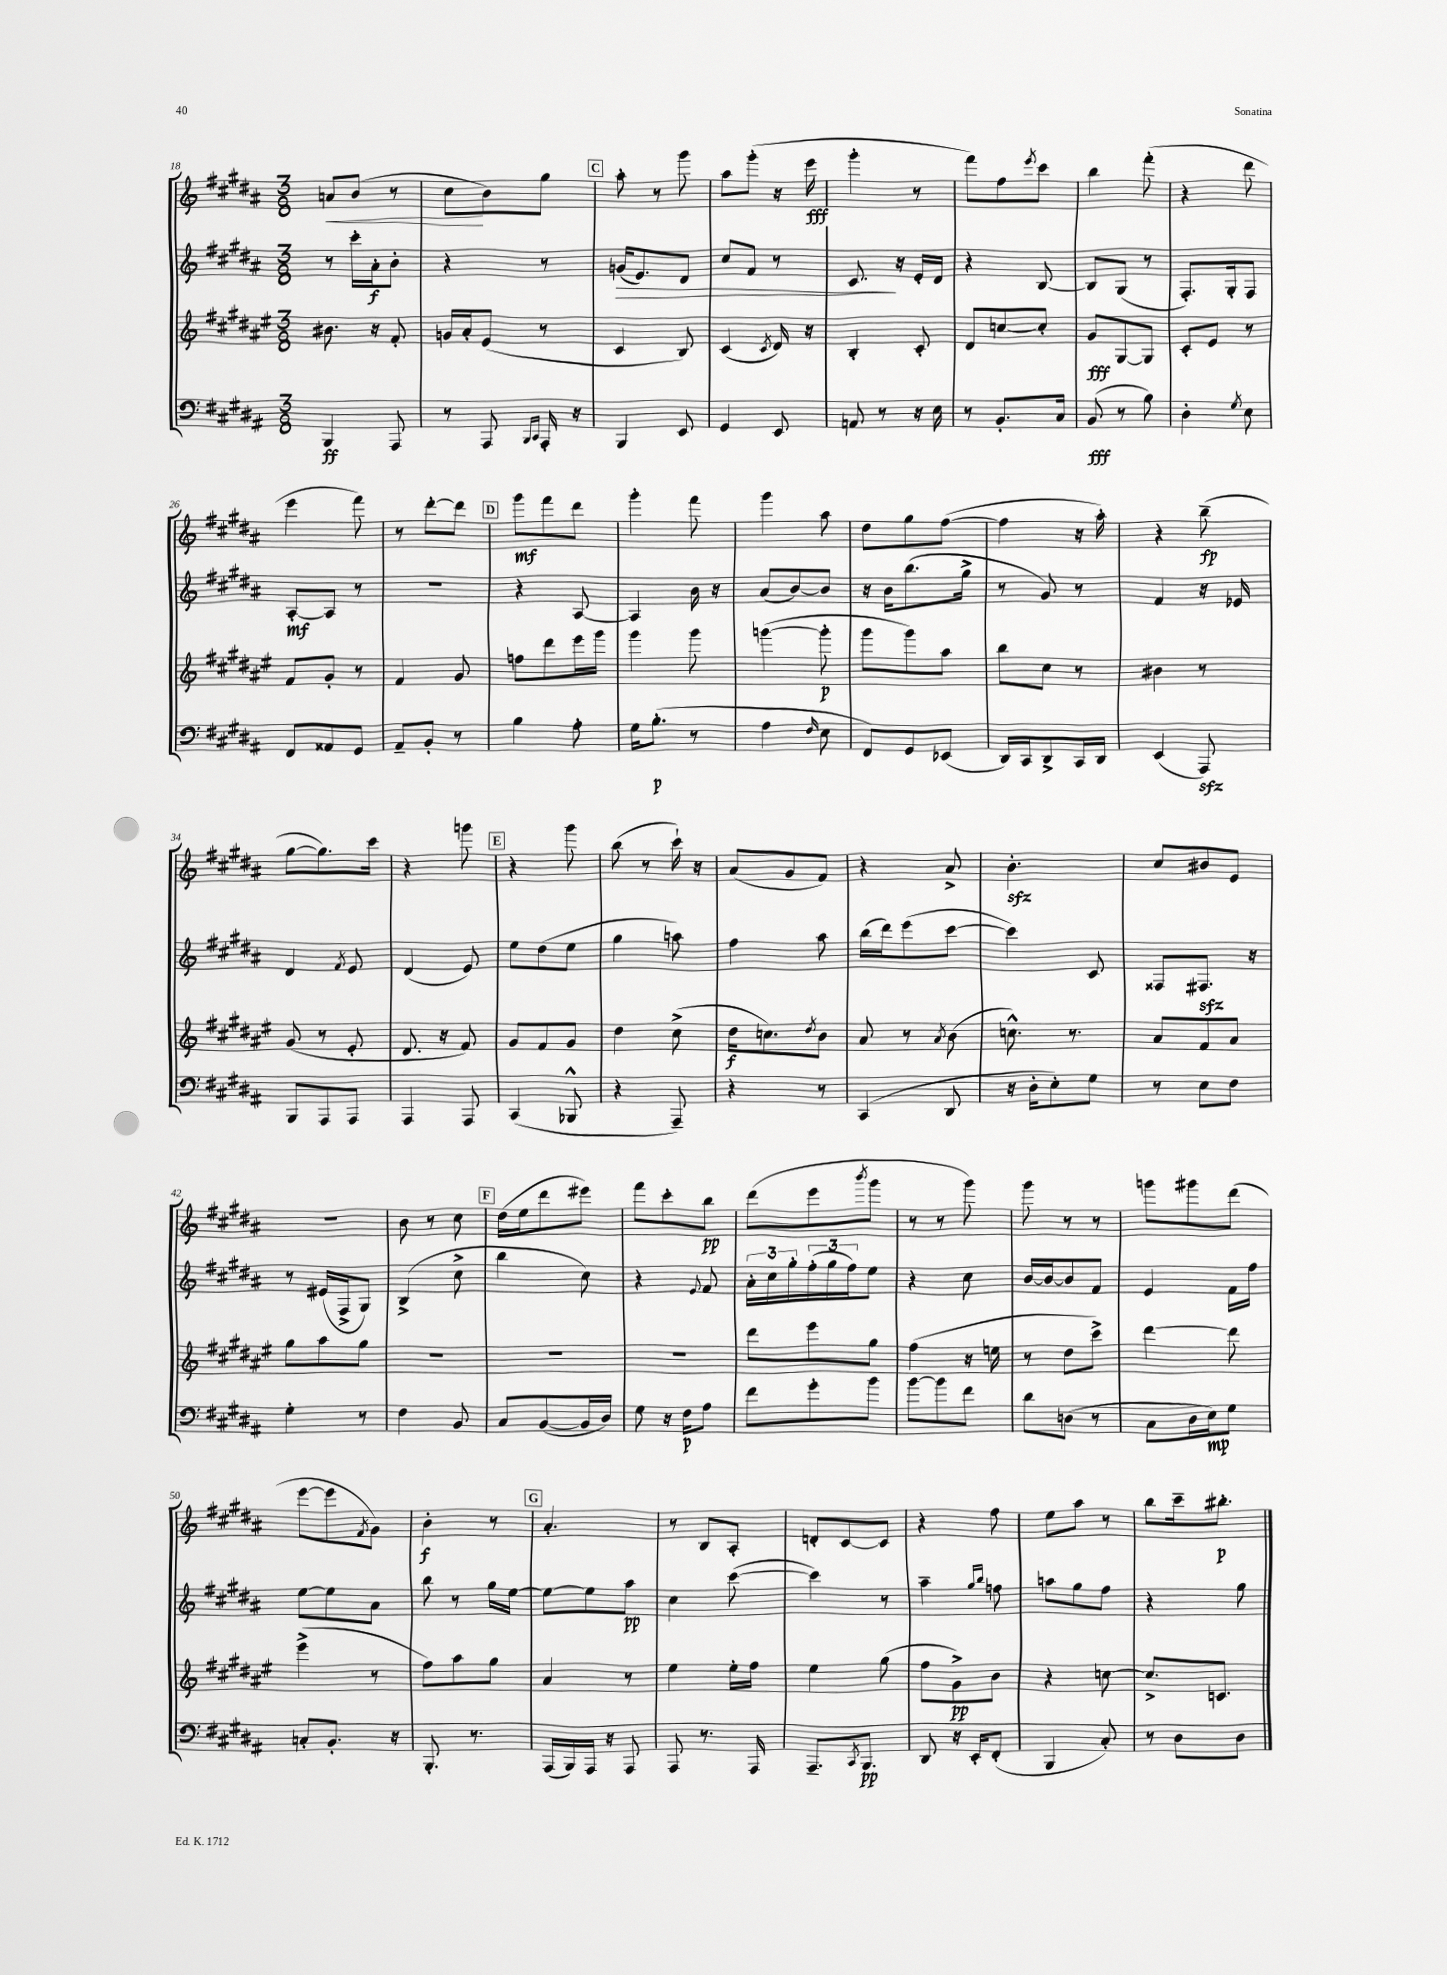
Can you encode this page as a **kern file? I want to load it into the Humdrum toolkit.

**kern	**kern	**kern	**kern
*staff4	*staff3	*staff2	*staff1
*clefF4	*clefG2	*clefG2	*clefG2
*k[f#c#g#d#a#]	*k[f#c#g#d#a#e#]	*k[f#c#g#d#a#]	*k[f#c#g#d#a#]
*M3/8	*M3/8	*M3/8	*M3/8
4BBB	8.b#	8r	8a
.	.	16ccc#'	(8b
.	16r	16a#'	.
8AAA#	8f#'	8b'	8r
=	=	=	=
8r	16g	4r	8cc#
.	16a#'	.	.
8AAA#	(8e#	.	8b)
16qqBBB	.	.	.
16qqCC#	.	.	.
16AAA#'	8r	8r	8gg#
16r	.	.	.
=	=	=	=
4BBB	4c#	(16g	8aa#'
.	.	8.e)	.
.	.	.	8r
8EE	8B)	8d#	8ggg#
=	=	=	=
4GG#	(4c#	8cc#	8aa#
.	.	8f#	(8ggg#'
.	8qc#	.	.
8EE	16d#)	8r	16r
.	16r	.	16eee
=	=	=	=
8AA	4B'	8.c#	4ggg#'
8r	.	.	.
.	.	16r	.
16r	8c#'	16e'	8r
16E	.	16d#	.
=	=	=	=
8r	8d#	4r	8fff#)
8.BB'	[8cc	.	8ff#
.	.	.	8qeee
.	8cc']	[8B	8ccc#
16C#	.	.	.
=	=	=	=
(8BB	8g#	8B]	4bb
8r	[8G#	(8G#	.
8B)	8G#]	8r	(8fff#'
=	=	=	=
4D#'	8c#'	8.F#')	4r
.	8e#	.	.
.	.	16G#'	.
8qG#	.	.	.
8E	8r	8F#	8ddd#
=	=	=	=
8FF#	8f#	[8A#'	4eee
8AA##	8g#'	8A#]	.
8GG#	8r	8r	8fff#)
=	=	=	=
8AA#~	4f#	4.r	8r
8BB'	.	.	[8ddd#'
8r	8g#	.	8ddd#]
=	=	=	=
4B	8ff	4r	8ggg#
.	8ddd#	.	8fff#
8A#'	16eee#	[8A#	8ddd#
.	16ggg#	.	.
=	=	=	=
16G#	4ggg#	4A#]	4ggg#'
(8.B'	.	.	.
8r	8ggg#	16b	8fff#
.	.	16r	.
=	=	=	=
4A#	([4ggg	(8a#	4ggg#
.	.	[8b)	.
16qqF#	.	.	.
8E	8ggg']	8b]	8aa#
=	=	=	=
8FF#)	8ggg#	16r	8dd#
.	.	16b	.
8GG#	8ggg#)	(8.bb	8gg#
(8EE-	8aa#	.	([8ff#
.	.	16gg#^	.
=	=	=	=
16DD#)	8bb	8r	4ff#]
16CC#	.	.	.
8DD#^	8cc#	8g#)	.
16CC#	8r	8r	16r
16DD#	.	.	16aa#')
=	=	=	=
(4EE	4b#	4f#	4r
8AAA#)	8r	16r	(8bb~
.	.	16e-	.
=	=	=	=
8BBB	(8g#	4d#	[8gg#
8AAA#	8r	.	8.gg#])
.	.	8qf#	.
8AAA#	8e#'	8e	.
.	.	.	16ccc#
=	=	=	=
4AAA#	8.d#	(4d#	4r
.	16r	.	.
8AAA#	8f#)	8e)	8ggg
=	=	=	=
(4CC#	8g#	8ee	4r
.	8f#	(8dd#	.
8BBB-^^	8g#	8ee	8ggg#
=	=	=	=
4r	4dd#	4gg#	(8bb
.	.	.	8r
8AAA#~)	(8cc#^	8aa)	16ccc#`)
.	.	.	16r
=	=	=	=
4r	16dd#	4ff#	(8a#
.	8.cc)	.	.
.	.	.	8g#
.	8qdd#	.	.
8r	8b	8aa#	8f#)
=	=	=	=
(4CC#	8a#	(16bb	4r
.	.	16ddd#)	.
.	8r	(8eee	.
.	8qa#	.	.
8DD#	(8b	[8ccc#	8a#^
=	=	=	=
16r	8.cc^^)	4ccc#])	4.b'
16D#'	.	.	.
8E')	.	.	.
.	8.r	.	.
8G#	.	8c#	.
=	=	=	=
8r	8a#	8F##	8cc#
8E	8f#	8.F#	8b#
8F#	8a#	.	8e
.	.	16r	.
=	=	=	=
4G#'	8gg#	8r	4.r
.	8aa#	(16e#	.
.	.	16F#^	.
8r	8gg#	8G#)	.
=	=	=	=
4F#	4.r	(4B^	8b
.	.	.	8r
8BB	.	8cc#^	8cc#
=	=	=	=
8C#	4.r	4bb	(16dd#
.	.	.	16ee
([8BB	.	.	8ddd#
16BB]	.	8cc#)	8eee#)
16D#)	.	.	.
=	=	=	=
8G#	4.r	4r	8fff#
16r	.	.	8ccc#'
16F#	.	.	.
.	.	8qqe	.
8A#	.	8f#	8bb
=	=	=	=
8f#	8ddd#	24a#'	(8ddd#
.	.	24cc#	.
.	.	24gg#'	.
8g#'	8eee#	(24ff#'	8eee
.	.	24gg#	.
.	.	24ff#)	.
.	.	.	8qbbb
8b	8gg#	8ee	8ggg#
=	=	=	=
[8b	(4ff#	4r	8r
8b]	.	.	8r
8f#	16r	8cc#	8ggg#)
.	16ee	.	.
=	=	=	=
8d#	8r	[16b	8ggg#
.	.	16b_	.
(8D	8dd#	8b]	8r
8r	8ccc#^)	8f#	8r
=	=	=	=
8C#	[4ddd#	4e	8ggg
16D#	.	.	8ggg#
16E)	.	.	.
8G#	8ddd#]	16f#	(8ddd#
.	.	16ff#	.
=	=	=	=
8C'	(4eee#^	[8ee	[8eee
8.BB'	.	8ee]	8eee]
.	.	.	8qf#
.	8r	8a#	8g#)
16r	.	.	.
=	=	=	=
8.BBB'	8ff#)	8bb	4b'
.	8aa#	8r	.
8.r	.	.	.
.	8gg#	16gg#	8r
.	.	[16ee	.
=	=	=	=
(16AAA#	4a#	8ee_	4.a#'
16BBB)	.	.	.
16AAA#	.	8ee]	.
16r	.	.	.
8AAA#	8r	8aa#	.
=	=	=	=
8AAA#	4ee#	4cc#	8r
8.r	.	.	8B
.	16ee#'	([8ccc#	8A#'
16AAA#	16ff#	.	.
=	=	=	=
8.AAA#~	4ee#	4ccc#])	8d'
.	.	.	[8c#
8qCC#	.	.	.
8.BBB	.	.	.
.	(8gg#	8r	8c#]
=	=	=	=
8DD#	8ff#	4aa#~	4r
16r	8g#^)	.	.
16EE'	.	.	.
.	.	16qqgg#	.
.	.	16qqbb	.
(8FF#'	8b	8ff	8ff#
=	=	=	=
4BBB	4r	8aa	8ee
.	.	8gg#	8aa#
8C#')	[8cc	8ff#	8r
=	=	=	=
8r	8.cc^]	4r	8bb
8D#	.	.	16ccc#~
.	8.c	.	8.bb#'
8D#	.	8gg#	.
==	==	==	==
*-	*-	*-	*-
